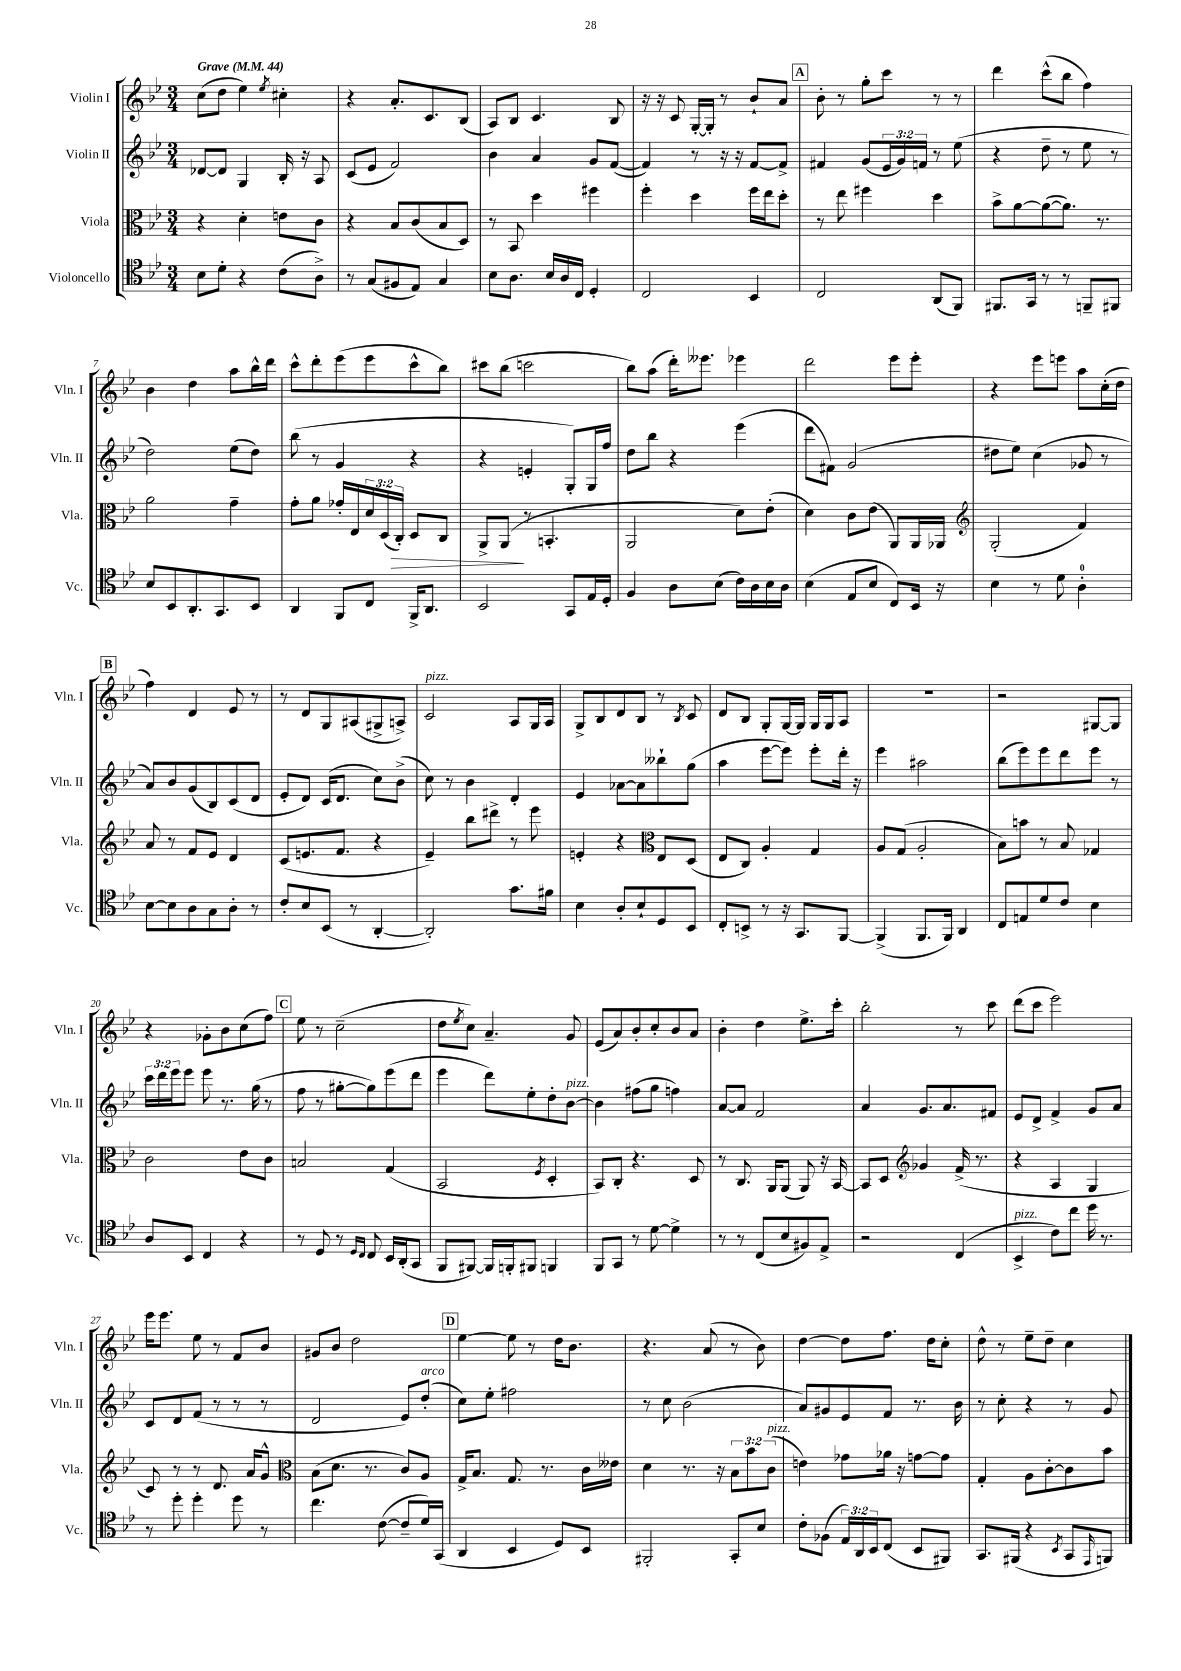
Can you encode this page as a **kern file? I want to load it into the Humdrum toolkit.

**kern	**kern	**dynam	**kern	**kern
*part4	*part3	*part3	*part2	*part1
*staff4	*staff3	*staff3	*staff2	*staff1
*I"Violoncello	*I"Viola	*	*I"Violin II	*I"Violin I
*I'Vc.	*I'Vla.	*	*I'Vln. II	*I'Vln. I
*clefC4	*clefC3	*	*clefG2	*clefG2
*k[b-e-]	*k[b-e-]	*	*k[b-e-]	*k[b-e-]
*M3/4	*M3/4	*	*M3/4	*M3/4
*MM44	*MM44	*	*MM44	*MM44
=1	=1	=1	=1	=1
!	!	!	!	!LO:TX:a:B:t=Grave
8B-\L	4r	.	[8d-X/L	(8cc\L
8d'\J	.	.	8d-/J]	8dd\J
4r	4d'\	.	4G/	4ee-\)
.	.	.	.	8qee-/
(8c\L	8en\L	.	16B-'/	4cc#X'\
.	.	.	16r	.
8A^\J)	8c\J	.	8A/	.
=2	=2	=2	=2	=2
8r	4r	.	(8c/L	4r
(8G/L	.	.	8e-/J	.
8F#X/	8B-/L	.	2f/)	8.a'/L
8E-/J)	(8c/	.	.	.
.	.	.	.	8.c/
4G/	8B-/	.	.	.
.	8D/J)	.	.	(8B-/J
=3	=3	=3	=3	=3
8B-\L	8r	.	4b-\	8A/L)
8.A\J	8BB-/	.	.	8B-/J
.	4dd\	.	4a/	4.c/
16B-/LL	.	.	.	.
16A/	.	.	.	.
16C/JJ	.	.	.	.
4D'/	4ff#X\	.	8g/L	.
.	.	.	([8f/J	8B-/
=4	=4	=4	=4	=4
2C/	4ff'\	.	4f/])	16r
.	.	.	.	16r
.	.	.	.	8c/
.	4dd\	.	8r	[16G'/LL
.	.	.	.	16G'/JJ]
.	.	.	16r	8r
.	.	.	16r	.
4BB-/	16ff\LL	.	[8f/L	8b-`/L
.	16ee-\J	.	.	.
.	8dd'\J	.	8f^/J]	8a/J
!!LO:REH:place=s1:t=A
=5	=5	=5	=5	=5
2C/	8r	.	4f#X/	8b-'\
.	8ee-\	.	.	8r
.	4ff#X\	.	(8g/L	8gg'\L
.	.	.	24e-/L	8ccc\J
.	.	.	24g/)	.
.	.	.	24fn/JJ	.
(8AA/L	4dd\	.	8r	8r
8FF/J)	.	.	(8ee-\	8r
=6	=6	=6	=6	=6
8.FF#X/L	8b-^\L	.	4r	4ddd\
.	[8a\	.	.	.
16GG/Jk	.	.	.	.
8r	(8a\_	.	8dd~\	(8ccc^^\L
8r	8.a\J])	.	8r	8bb-\J
8FFn~/L	.	.	8ee-\	4ff\)
.	8.r	.	.	.
8FF#X/J	.	.	8r	.
!!LO:LB:g=z
=7	=7	=7	=7	=7
8B-/L	2a\	.	2dd\)	4b-\
8BB-/	.	.	.	.
8.AA'/	.	.	.	4dd\
8.GG/	.	.	.	.
.	4g~\	.	(8ee-\L	8aa\L
8BB-/J	.	.	8dd\J)	16bb-^^\L
.	.	.	.	16ddd\JJ
=8	=8	=8	=8	=8
4AA/	8g'\L	.	(8bb-\	8ccc^^\L
.	8a\J	.	8r	8ddd'\
8FF/L	16g-X'/LL	.	4g/	(8eee-\
.	16E-/	.	.	.
8C/J	24d/	.	.	8eee-\
.	(24D/	.	.	.
!	!	!LO:HP:b	!	!
.	24C'/JJ)	>	.	.
16FF^/KL	8D/L	.	4r	8ccc^^\
8.AA/J	.	.	.	.
.	8C/J	.	.	8bb-\J)
=9	=9	=9	=9	=9
2BB-/	8AA^/L	.	4r	8ccc#X\L
.	(8AA/J	.	.	(8bb-\J
.	8r	]	4en'/	2cccn\
.	4.BBn'/	.	.	.
8GG/L	.	.	8G'/L)	.
16E-/L	.	.	16G/L	.
16D'/JJ	.	.	16ff/JJ	.
=10	=10	=10	=10	=10
4F/	2AA/	.	8dd\L	8bb-\L)
.	.	.	8bb-\J	(8aa\J
8A\L	.	.	4r	16ddd'\KL)
.	.	.	.	8.eee--X\J
(8B-\J	.	.	.	.
16c\LL)	8d\L)	.	(4eee-\	4eee-X\
16A\	.	.	.	.
16B-\	(8e-'\J	.	.	.
16A\JJ	.	.	.	.
=11	=11	=11	=11	=11
(4B-\	4d\)	.	8ddd\L	2ddd\
.	.	.	8f#X\J)	.
8E-/L	8c\L	.	(2g/	.
8B-/J	(8e-\J	.	.	.
8C/L)	8AA/L)	.	.	8eee-\L
16BB-/Jk	16AA/L	.	.	8eee-'\J
16r	16AA-X/JJ	.	.	.
=12	=12	=12	=12	=12
*	*clefG2	*	*	*
4B-\	(2G'/	.	8dd#X\L	4r
.	.	.	8ee-\J)	.
8r	.	.	(4cc\	8eee-\L
8d\	.	.	.	8eeen\J
4A'\	4f/)	.	8g-X/	8aa\L
.	.	.	8r	(16cc'\L
.	.	.	.	16dd\JJ
!!LO:LB:g=z
!!LO:REH:place=s1:t=B
=13	=13	=13	=13	=13
[8B-\L	8a/	.	8a/L)	4ff\)
8B-\]	8r	.	8b-/	.
8A\	8f/L	.	(8g/	4d/
8G\	8e-/J	.	8B-/)	.
8A'\J	4d/	.	(8c/	8e-/
8r	.	.	8d/J	8r
=14	=14	=14	=14	=14
8c'/L	(8c/L	.	8e-'/L	8r
8B-/	8.en/	.	8d/J)	8d/L
(8BB-/J	.	.	(16c/KL	8G/
.	8.f/J	.	8.d/J	.
8r	.	.	.	(8A#X/
[4AA'/	4r	.	8cc\L)	8G#X^/
.	.	.	(8b-^\J	8An^/J)
=15	=15	=15	=15	=15
!	!	!	!	!LO:TX:a:i:t=pizz.
2AA'/])	4e-~/)	.	8cc\)	2c/
.	.	.	8r	.
.	8bb-\L	.	4b-\	.
.	8ddd#X^\J	.	.	.
8.g\L	8r	.	4d'/	8A/L
.	8eee-\	.	.	16G/L
16f#X\Jk	.	.	.	16A/JJ
=16	=16	=16	=16	=16
4B-\	4en'/	.	4e-/	8G^/L
.	.	.	.	8B-/
8A'/L	4r	.	[8a-X\L	8d/
8B-`/	.	.	8a-\]	8B-/J
*	*clefC3	*	*	*
8D/	8E-/L	.	8bb--X`\	8r
.	.	.	.	8qB-/
8BB-/J	(8D/J	.	(8gg\J	8c/
=17	=17	=17	=17	=17
8C'/L	8E-/L	.	4aa\	8d/L
8BBn^/J	8C/J)	.	.	8B-/J
8r	4A'/	.	[8eee-\L	8G'/L
16r	.	.	8eee-\J])	[16G/L
8.GG/L	.	.	.	16G/JJ]
.	4G/	.	8eee-'\L	16G/LL
.	.	.	.	16G/J
[8FF/J	.	.	16ddd'\Jk	8A/J
.	.	.	16r	.
=18	=18	=18	=18	=18
(4FF^/]	8A/L	.	4eee-\	2.r
.	(8G/J	.	.	.
8.FF/L	2A'/	.	2aa#X\	.
16FF/Jk)	.	.	.	.
4AA/	.	.	.	.
=19	=19	=19	=19	=19
8C/L	8B-\L)	.	(8bb-\L	2r
8En/	8bn\J	.	8eee-\)	.
8d/	8r	.	8eee-\	.
8c/J	8B-/	.	8ddd\	.
4B-\	4G-X/	.	8eee-\J	[8G#X/L
.	.	.	8r	8G#/J]
!!LO:LB:g=z
=20	=20	=20	=20	=20
8A/L	2c\	.	24ccc\LL	4r
.	.	.	24ddd\	.
.	.	.	24eee-\J	.
8BB-/J	.	.	8eee-\J	.
4C/	.	.	8eee-\	8g-X'\L
.	.	.	8.r	8b-\
4r	8e-\L	.	.	(8cc\
.	.	.	(16gg\	.
.	8c\J	.	8r	8ff\J)
!!LO:REH:place=s1:t=C
=21	=21	=21	=21	=21
8r	2Bn/	.	8ff\	8ee-\
8D/	.	.	8r	8r
8r	.	.	[8gg#X'\L	(2cc~\
16qqD/LL	.	.	.	.
16qqC/JJ	.	.	.	.
8C/	.	.	8gg#\])	.
16BB-/LL	(4G/	.	(8eee-\	.
(16AA'/J	.	.	.	.
8GG/J	.	.	8ddd\J	.
=22	=22	=22	=22	=22
8FF/L	2BB-/	.	4eee-\	8dd\L
.	.	.	.	8qee-/
[8FF#X/J)	.	.	.	8cc\J)
16FF#/LL]	.	.	8ddd\L)	4.a~/
16FFn'/J	.	.	.	.
8FF#X/J	.	.	8ee-'\	.
.	8qF/	.	.	.
4FFn/	4D'/	.	8dd'\	.
!	!	!	!LO:TX:a:i:t=pizz.	!
.	.	.	[8b-\J	8g/
=23	=23	=23	=23	=23
8FF/L	8BB-/L)	.	4b-\]	(8e-/L
8GG/J	8C'/J	.	.	8a/)
8r	4.r	.	(8ff#X\L	8b-'/
[8d\	.	.	8gg\J	8cc'/
4d^\]	.	.	4ffn\)	8b-/
.	8D/	.	.	8a/J
=24	=24	=24	=24	=24
8r	8r	.	[8a/L	4b-'\
8r	8.C/	.	8a/J]	.
(8C/L	.	.	2f/	4dd\
.	16AA/KL	.	.	.
8B-/	(8AA/J	.	.	.
8F#X/)	8AA/)	.	.	8.ee-^\L
8E-^/J	16r	.	.	.
.	[16BB-/	.	.	16ccc'\Jk
=25	=25	=25	=25	=25
2r	8BB-/L]	.	4a/	2bb-'\
.	8D/J	.	.	.
*	*clefG2	*	*	*
.	4g-X/	.	8.g/L	.
.	.	.	8.a/	.
(4C/	(16f^/	.	.	8r
.	8.r	.	.	.
.	.	.	8f#X/J	8ccc\
=26	=26	=26	=26	=26
!LO:TX:a:i:t=pizz.	!	!	!	!
4BB-^/	4r	.	8e-/L	(8ddd\L
.	.	.	8d^/J	8ccc\J
8c\L)	4A/	.	4f^/	2eee-\)
8cc\J	.	.	.	.
16dd\	4G/	.	8g/L	.
8.r	.	.	.	.
.	.	.	8a/J	.
!!LO:LB:g=z
=27	=27	=27	=27	=27
8r	8c/)	.	8c/L	16eee-\KL
.	.	.	.	8.eee-\J
8dd'\	8r	.	8d/	.
4dd'\	8r	.	(8f/J	8ee-\
.	8.d/	.	8r	8r
8dd\	.	.	8r	8f/L
.	16a/KL	.	.	.
8r	8g^^/J	.	8r	8b-/J
=28	=28	=28	=28	=28
*	*clefC3	*	*	*
4.cc\	(8B-\L	.	2d/	8g#X/L
.	8.d\J	.	.	8b-/J
.	.	.	.	2dd\
.	8.r	.	.	.
([8c\	.	.	.	.
8c~/L]	8c/L)	.	8e-/L)	.
!	!	!	!LO:TX:a:i:t=arco	!
16d/L)	8A/J	.	(8dd'/J	.
(16GG/JJ	.	.	.	.
!!LO:REH:place=s1:t=D
=29	=29	=29	=29	=29
4AA/	16G^/KL	.	8cc\L)	[4ee-\
.	8.B-/J	.	.	.
.	.	.	8ee-'\J	.
4BB-/	8.G/	.	2ff#X\	8ee-\]
.	.	.	.	8r
.	8.r	.	.	.
8D/L)	.	.	.	16dd\KL
.	.	.	.	8.b-\J
8BB-/J	16c\LL	.	.	.
.	16e--X\JJ	.	.	.
=30	=30	=30	=30	=30
2FF#X'/	4d\	.	8r	4.r
.	.	.	8cc\	.
.	8.r	.	(2b-\	.
.	.	.	.	(8a/
.	16r	.	.	.
8GG'/L	12B-\L	.	.	8r
.	12b-\	.	.	.
8B-/J	.	.	.	8b-\)
!	!LO:TX:a:i:t=pizz.	!	!	!
.	(12c\J	.	.	.
=31	=31	=31	=31	=31
8c'\L	4en\)	.	8a/L)	[4dd\
(8F-X\J	.	.	8g#X/	.
24E-/LL)	8g-X\L	.	8e-/	8dd\L]
24AA/	.	.	.	.
24BB-/J	.	.	.	.
(8C/J	16a-X\Jk	.	8f/J	8.ff\J
.	16r	.	.	.
8BB-/L	[8gn\L	.	8.r	.
.	.	.	.	16dd\KL
8FF#X/J)	8g\J]	.	.	8cc'\J
.	.	.	16b-\	.
=32	=32	=32	=32	=32
8.GG/L	4G'/	.	8r	8dd^^\
.	.	.	8cc'\	8r
(16FF#X/Jk	.	.	.	.
4r	8A\L	.	4r	8ee-~\L
.	[8c'\	.	.	8dd~\J
8qBB-/	.	.	.	.
8GG/L	8c\]	.	8r	4cc\
16qqEE-/	.	.	.	.
8FFn/J)	8b-\J	.	8g/	.
==	==	==	==	==
*-	*-	*-	*-	*-
